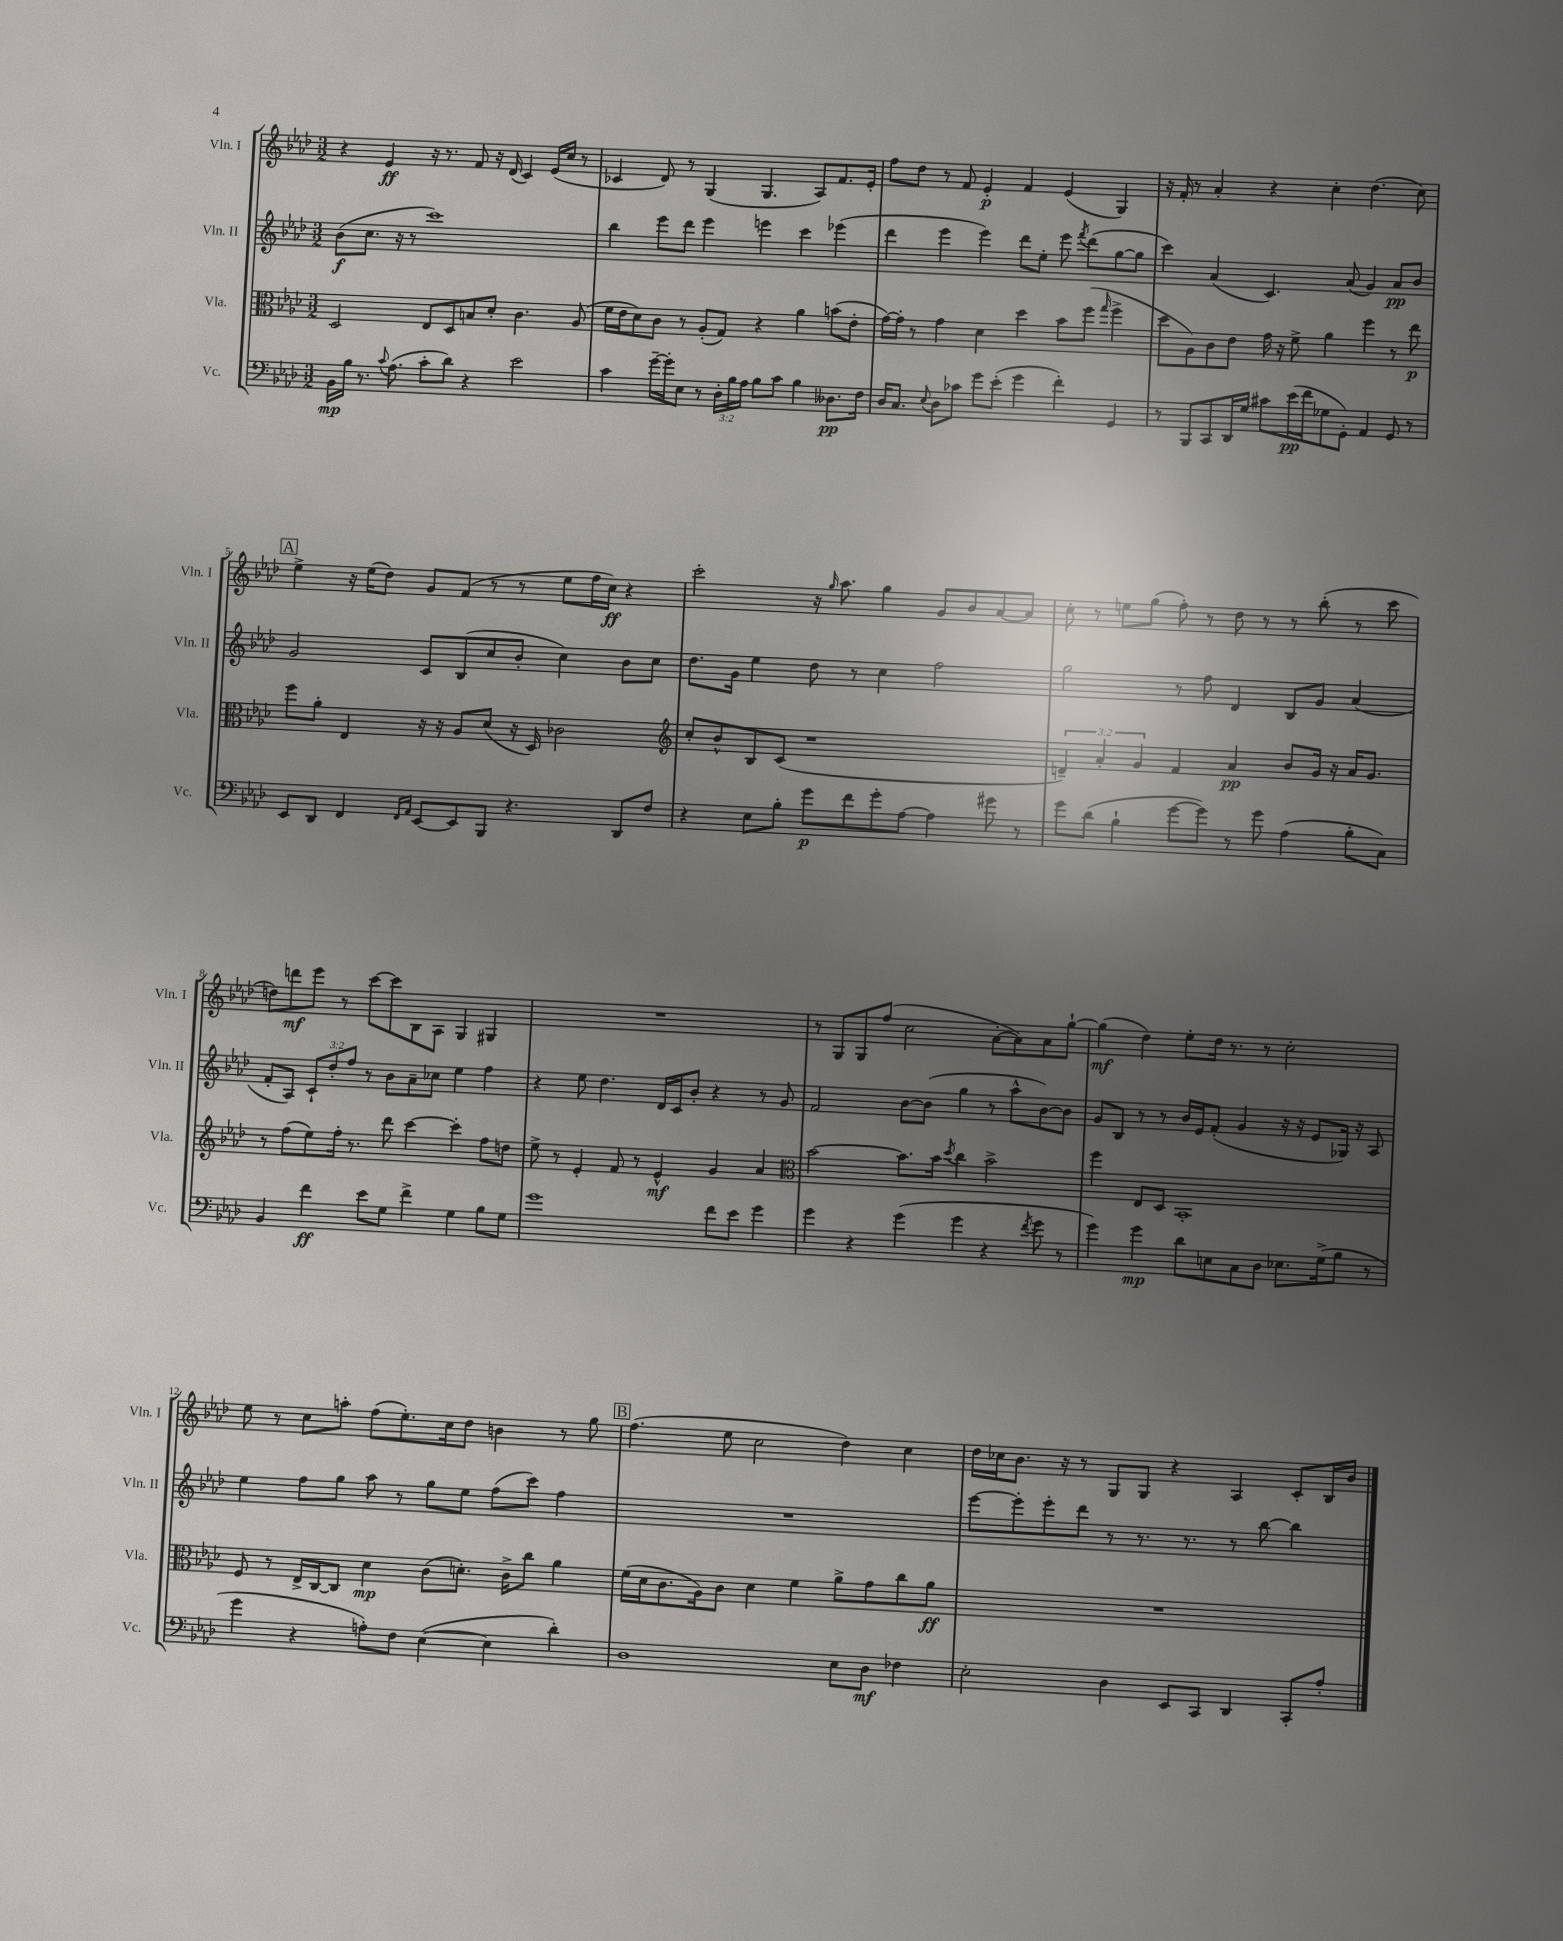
<<
\new StaffGroup <<
\new Staff = "s0" \with { instrumentName = "Vln. I" shortInstrumentName = "Vln. I" } {
    \clef treble \key aes \major \numericTimeSignature \time 3/2
    \autoBeamOff r4 ees'4\ff r16 r8. f'8 r16 des'16( c'4) ees'16[( c''16] r8 |
    ces'4 des'8) r8 g4( g4. aes8[) f'8. ees'16]-. |
    f''8[ des''8] r8 f'8 ees'4-.\p f'4 ees'4( g4) |
    r16 f'16-. r8 aes'4-. r4 c''4-. des''4.( c''8) |
    \mark \markup { \box "A" } ees''4-> r16 ees''16[( des''8]) g'8[ f'8]( r8 r8 ees''8[ f''16 c''16]\ff) r4 |
    c'''2-. r16 \grace { g''16 } aes''8. g''4 g'8[ bes'8 aes'8~ aes'8] |
    c''8-. r8 e''8[ g''8]( f''8-.) r8 des''8 r8 r8 bes''8-.( r8 c'''8 |
    d''8[) d'''8\mf ees'''8] r8 c'''8[~ c'''8 bes8 aes8] g4 gis4 |
    R1. |
    r8 g8[ g8 f''8]( c''2 aes'8[~-. aes'8) aes'8 g''8]~-! |
    g''4\mf( des''4) ees''8[-. des''16] r8. r8 c''2-. |
    ees''8 r8 c''8[ a''8]-. f''8[( ees''8.-.) c''16 des''8] b'4 r8 g''8 |
    \mark \markup { \box "B" } f''4.( ees''8 c''2 des''4) c''4 |
    des''16[ ces''16 bes'8.] r16 r8 g8[ g8] r4 aes4 c'8[-. bes16 bes'16] \bar "|." |
}
\new Staff = "s1" \with { instrumentName = "Vln. II" shortInstrumentName = "Vln. II" } {
    \clef treble \key aes \major \numericTimeSignature \time 3/2 \override Staff.TupletNumber.text = #tuplet-number::calc-fraction-text
    \autoBeamOff bes'8[\f( c''8.] r16 r8 c'''1) |
    bes''4 ees'''8[ des'''8] ees'''4 e'''4 c'''4 ees'''4( |
    des'''4 ees'''4 ees'''4) des'''8[ ees''8]-. ees'''8 \acciaccatura { f'''8 } des'''8[( g''8~ g''8] |
    c'''4) aes'4( c'4.) aes'8( g'4) aes'8[\pp bes'8] |
    \mark \markup { \box "A" } g'2 c'8[ bes8( c''8 bes'8]-. c''4) bes'8[ c''8] |
    des''8.[ g'16] ees''4 des''8 r8 c''4 f''2 |
    g''2 r8 f''8 des'4 bes8[ g'8] aes'4( |
    f'8[-. aes8]) \tuplet 3/2 { c'8[-! des''8-. f''8] } r8 bes'8[ aes'8-- ces''8] ees''4 f''4 |
    r4 ees''8 des''4. des'16[ c'16 bes'8]-. r4 r8 g'8 |
    f'2 bes'8[~ bes'8]( g''4 r8 aes''8[-^ bes'8~) bes'8] |
    g'8[ bes8] r8 r8 bes'16[ ees'16 f'8]-.( g'4 r16 r16 ees'8[ ges16]) r16 aes8 |
    ees''4 f''8[ g''8] aes''8 r8 g''8[ ees''8] f''8[( c'''8]) f''4 |
    \mark \markup { \box "B" } R1. |
    ees'''8[~ ees'''8-. ees'''8-. des'''8] r8 r8. r8. r8 bes''8~ bes''4 \bar "|." |
}
\new Staff = "s2" \with { instrumentName = "Vla." shortInstrumentName = "Vla." } {
    \clef alto \key aes \major \numericTimeSignature \time 3/2 \override Staff.TupletNumber.text = #tuplet-number::calc-fraction-text
    \autoBeamOff des2 ees8[ des8 b8 des'8]-. c'4. aes8( |
    f'16[ ees'16 des'8) c'8] r8 aes8[-.( g8]) r4 aes'4 b'8[( ees'8]-. |
    g'16[~) g'16]-. r8 g'4 des'4 des''4 bes'8[ f''8]( \grace { g''16 } f''4-> |
    des''8[ aes8) c'8 ees'8] g'16 r16 f'8-> aes'4 f''4 r8 ees''8\p |
    \mark \markup { \box "A" } f''8[ aes'8]-. ees4 r16 r16 aes8[ des'8]( r16 des16) ces'2 |
    \clef treble c''8[-. bes'8-^ bes8 c'8]( r1 |
    \tuplet 3/2 { d'4--) aes'4-. g'4 } f'4 aes'4\pp bes'8[ g'16] r16 aes'16[ g'8.] |
    r8 f''8[( ees''8) f''16]-. r8. des'''8 c'''4~ c'''4-. f''8[ d''8] |
    ees''8-> r8 ees'4-. f'8 r8 ees'4-^\mf g'4 aes'4 |
    \clef alto bes'2~ bes'8.[ bes'16] \acciaccatura { des''8 } c''4 bes'2-> |
    f''4 ees8[ des8] bes,1-. |
    f8 r8 ees16[-> c16~ c8] des'4\mp c'8[( d'8.]-.) c'16[-> c''8] aes'4 |
    \mark \markup { \box "B" } f'16[( des'16 c'8. aes16) c'8] des'4 f'4 aes'8[-> g'8 c''8 aes'8]\ff |
    R1. \bar "|." |
}
\new Staff = "s3" \with { instrumentName = "Vc." shortInstrumentName = "Vc." } {
    \clef bass \key aes \major \numericTimeSignature \time 3/2 \override Staff.TupletNumber.text = #tuplet-number::calc-fraction-text
    \autoBeamOff bes,16[\mp bes16] r8. \appoggiatura { c'8 } aes8.( c'8[-. des'8]) r4 ees'2 |
    c'4 g'16[~-- g'16-. ees8] r8 \tuplet 3/2 { des16[-. bes16 aes16] } bes8[ c'8] bes4 deses8.[\pp f16] |
    des16[ c8.] \appoggiatura { ees8 } des8[ ces'8] g'8[ ees'8]-.( g'4 f'4-.) g,4 |
    r8 bes,,8[ c,8 des,16 g16] cis'8[ ees'16\pp( f'16 ges8 g,8]-.) aes,4 g,8 r8 |
    \mark \markup { \box "A" } ees,8[ des,8] f,4 \grace { f,16[ aes,16] } ees,8[~ ees,8 bes,,8] r4. des,8[ f8] |
    r4 ees8[ bes8]-. g'8[\p f'8 g'8-. aes8]~ aes4 gis'8 r8 |
    g'8[ des'8]( bes4-! g'8[~ g'8]) r8 g'8 aes4( bes8[-. c8]) |
    bes,4 f'4\ff ees'8[ g8] f'4-> g4 bes8[ g8] |
    g'1 f'8[ ees'8] g'4 |
    g'4 r4 g'4( g'4 r4 \acciaccatura { f'8 } g'8 r8 |
    g'4) g'4\mp des'8[ e8 c8 des8] ees8.[ g16->( bes8] r8 |
    g'4 r4 a8[-.) f8] ees4~( ees4 des'4-.) |
    \mark \markup { \box "B" } des1 ees8[ des8]\mf fes4 |
    ees2-. des4 ees,8[ c,8] des,4 c,8[-. aes8]-. \bar "|." |
}
>>
>>
